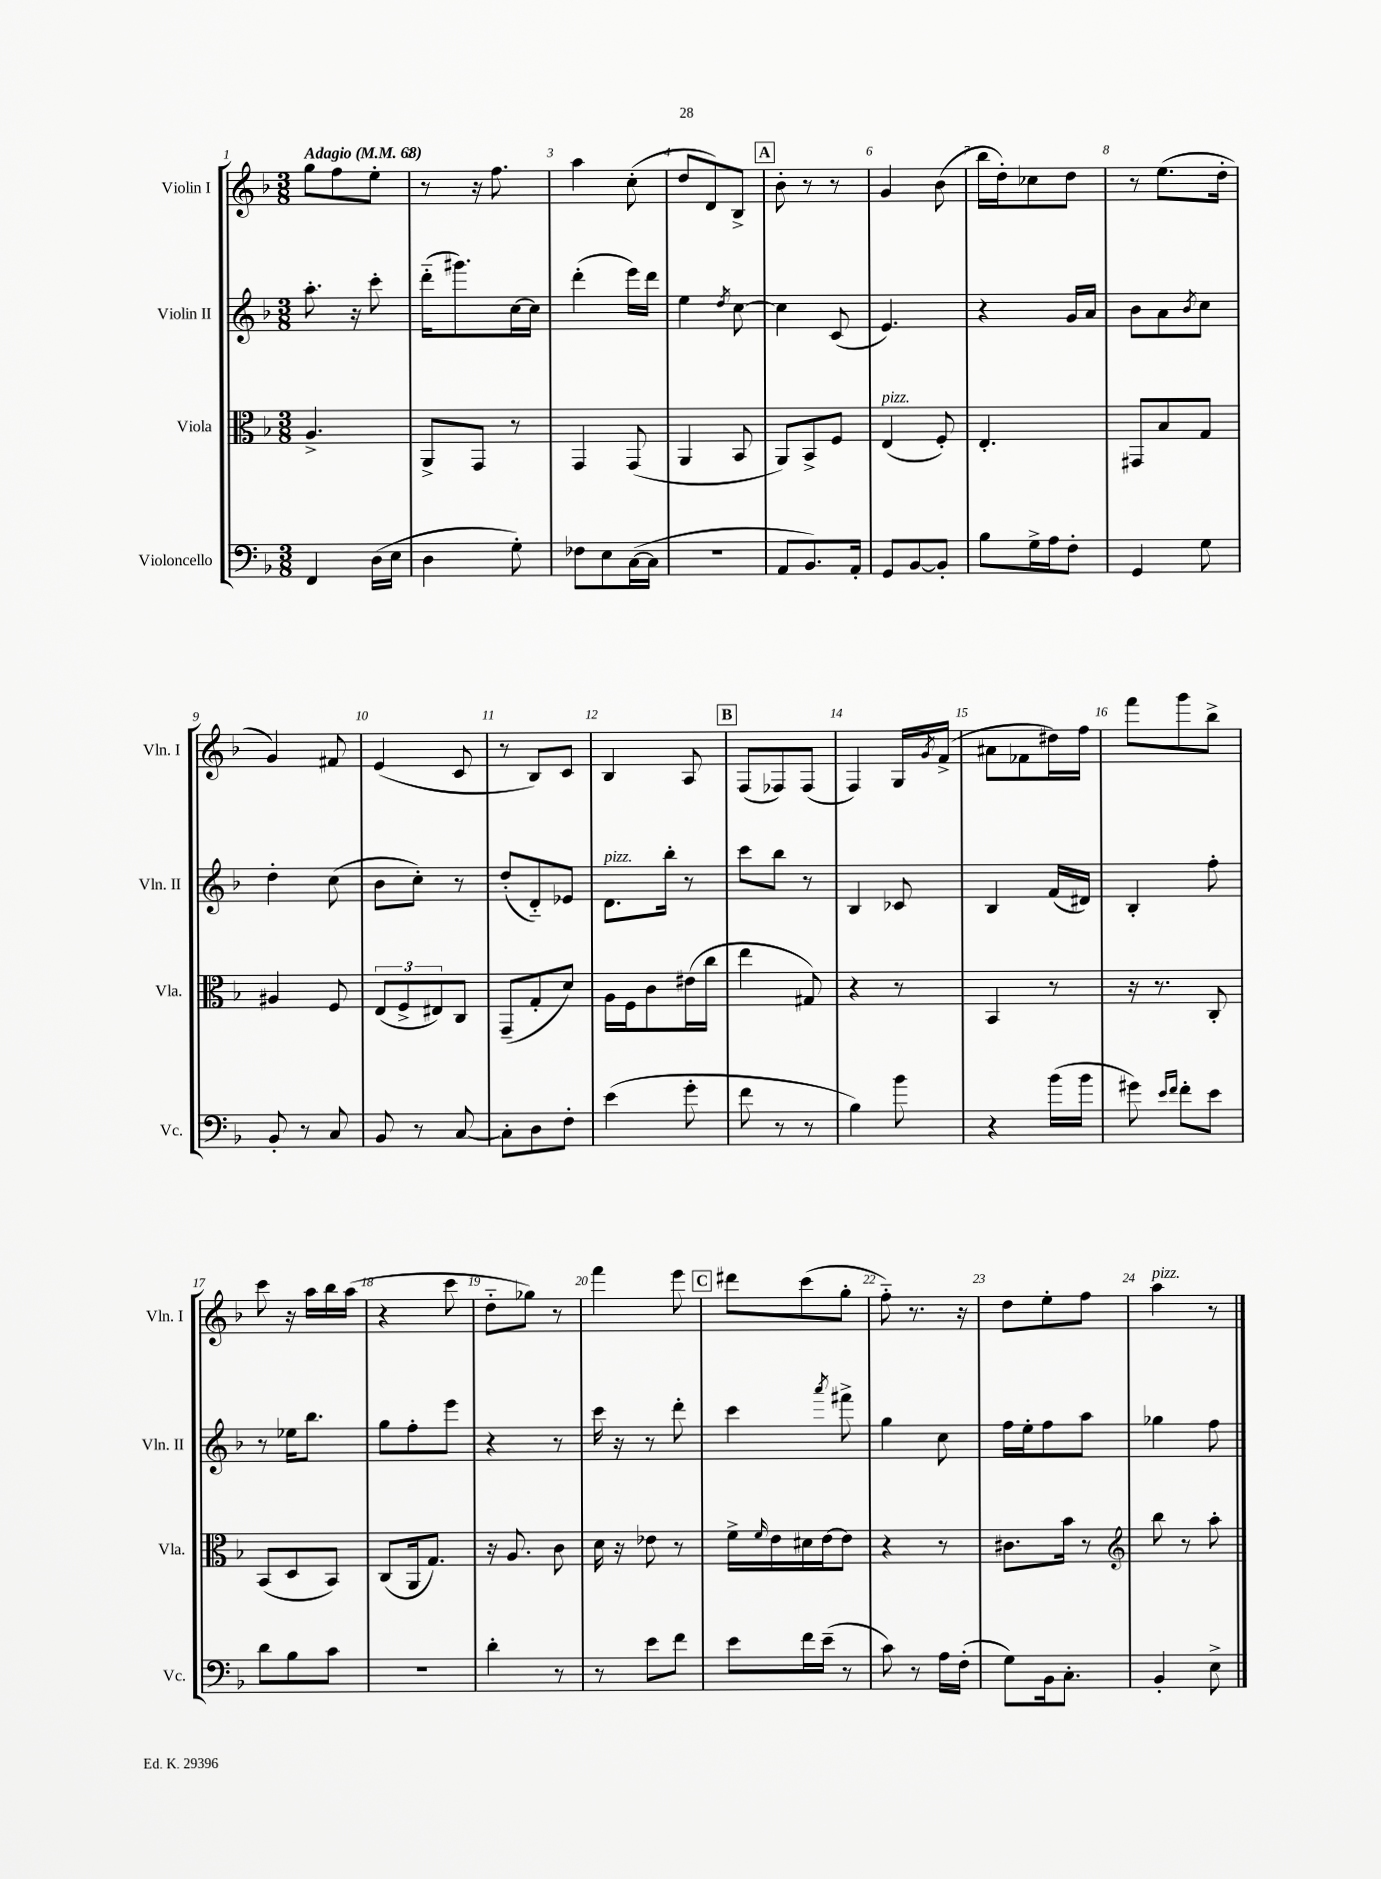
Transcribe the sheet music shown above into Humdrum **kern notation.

**kern	**kern	**kern	**kern
*part4	*part3	*part2	*part1
*staff4	*staff3	*staff2	*staff1
*I"Violoncello	*I"Viola	*I"Violin II	*I"Violin I
*I'Vc.	*I'Vla.	*I'Vln. II	*I'Vln. I
*clefF4	*clefC3	*clefG2	*clefG2
*k[b-]	*k[b-]	*k[b-]	*k[b-]
*M3/8	*M3/8	*M3/8	*M3/8
*MM68	*MM68	*MM68	*MM68
=1	=1	=1	=1
!	!	!	!LO:TX:a:B:t=Adagio
4FF/	4.A^/	8.aa'\	8gg\L
.	.	.	8ff\
.	.	16r	.
(16D\LL	.	8ccc'\	8ee'\J
16E\JJ	.	.	.
=2	=2	=2	=2
4D\	8AA^/L	(16ddd\KL	8r
.	.	8.ggg#X\)	.
.	8GG/J	.	16r
.	.	.	8.ff\
8G'\)	8r	[16cc\L	.
.	.	16cc\JJ]	.
=3	=3	=3	=3
8F-X\L	4GG/	(4ddd'\	4aa\
8E\	.	.	.
([16C\L	(8GG/	16eee\LL)	(8cc'\
16C\JJ]	.	16ddd\JJ	.
=4	=4	=4	=4
4.r	4AA/	4ee\	8dd/L
.	.	.	8d/)
.	.	8qdd/	.
.	8BB-/	[8cc\	8B-^/J
!!LO:REH:place=s1:t=A
=5	=5	=5	=5
8AA/L	8AA/L)	4cc\]	8b-'\
8.BB-/)	8BB-^/	.	8r
.	8F/J	(8c/	8r
16AA'/Jk	.	.	.
=6	=6	=6	=6
!	!LO:TX:a:i:t=pizz.	!	!
8GG/L	(4E/	4.e/)	4g/
[8BB-/	.	.	.
8BB-'/J]	8F'/)	.	(8b-\
=7	=7	=7	=7
8B-\L	4.E'/	4r	16bb-\LL
.	.	.	16dd'\J)
16G^\L	.	.	8cc-X\
16A\J	.	.	.
8F'\J	.	16g/LL	8dd\J
.	.	16a/JJ	.
=8	=8	=8	=8
4GG/	8GG#X/L	8b-\L	8r
.	8B-/	8a\	(8.ee\L
.	.	8qb-/	.
8G\	8G/J	8cc\J	.
.	.	.	16dd'\Jk
!!LO:LB:g=z
=9	=9	=9	=9
8BB-'/	4A#X/	4dd'\	4g/)
8r	.	.	.
8C/	8F/	(8cc\	8f#X/
=10	=10	=10	=10
8BB-/	(12E/L	8b-\L	(4e/
.	12F^/	.	.
8r	.	8cc'\J)	.
.	12E#X/)	.	.
[8C/	8C/J	8r	8c/
=11	=11	=11	=11
8C'\L]	(8GG~/L	(8dd'/L	8r
8D\	8G'/	8d/)	8B-/L)
8F'\J	8d/J)	8e-X/J	8c/J
=12	=12	=12	=12
!	!	!LO:TX:a:i:t=pizz.	!
(4e\	16A\LL	8.d\L	4B-/
.	16F\J	.	.
.	8c\	.	.
.	.	16bb-'\Jk	.
8g'\	(16e#X\L	8r	8A/
.	16cc\JJ	.	.
!!LO:REH:place=s1:t=B
=13	=13	=13	=13
8f\	4ee\	8ccc\L	(8F/L
8r	.	8bb-\J	8F-X/)
8r	8G#X/)	8r	(8F-/J
=14	=14	=14	=14
4B-\)	4r	4B-/	4F/)
8b-\	8r	8c-X/	16G/LL
.	.	.	8qg/
.	.	.	(16f^/JJ
=15	=15	=15	=15
4r	4BB-/	4B-/	8a#X\L
.	.	.	8f-X\
(16b-\LL	8r	(16f/LL	16dd#X\L)
16b-\JJ	.	16d#X/JJ)	16ff\JJ
=16	=16	=16	=16
8g#X\)	16r	4B-'/	8fff\L
.	8.r	.	.
16qqe/LL	.	.	.
16qqf/JJ	.	.	.
8f'\L	.	.	8ggg\
8e\J	8C'/	8ff'\	8bb-^\J
!!LO:LB:g=z
=17	=17	=17	=17
8d\L	(8BB-/L	8r	8ccc\
8B-\	8D/	16ee-X\KL	16r
.	.	8.bb-\J	16aa\LL
8c\J	8BB-/J)	.	16bb-\
.	.	.	(16aa\JJ
=18	=18	=18	=18
4.r	(8C/L	8gg\L	4r
.	16AA/k	8ff'\	.
.	8.G/J)	.	.
.	.	8eee\J	8ccc\
=19	=19	=19	=19
4d'\	16r	4r	8dd\L
.	8.A/	.	.
.	.	.	8gg-X\J)
8r	8c\	8r	8r
=20	=20	=20	=20
8r	16d\	16ccc\	4fff\
.	16r	16r	.
8e\L	8e-X\	8r	.
8f\J	8r	8ddd'\	8eee\
!!LO:REH:place=s1:t=C
=21	=21	=21	=21
8e\L	16f^\LL	4ccc\	8ddd#X\L
.	16qqf/	.	.
.	16e\	.	.
16f\L	16d#X\	.	(8ccc\
(16e~\JJ	[16e\J	.	.
.	.	8qaaa/	.
8r	8e\J]	8fff#X^\	8gg'\J
=22	=22	=22	=22
8c\)	4r	4gg\	8ff\)
8r	.	.	8.r
16A\LL	8r	8cc\	.
(16F'\JJ	.	.	16r
=23	=23	=23	=23
8G\L)	8.c#X\L	16ff\LL	8dd\L
.	.	16ee'\J	.
16BB-\k	.	8ff\	8ee'\
8.C'\J	16b-\Jk	.	.
.	8r	8aa\J	8ff\J
=24	=24	=24	=24
*	*clefG2	*	*
!	!	!	!LO:TX:a:i:t=pizz.
4BB-'/	8bb-\	4gg-X\	4aa\
.	8r	.	.
8E^\	8aa'\	8ff\	8r
==	==	==	==
*-	*-	*-	*-
